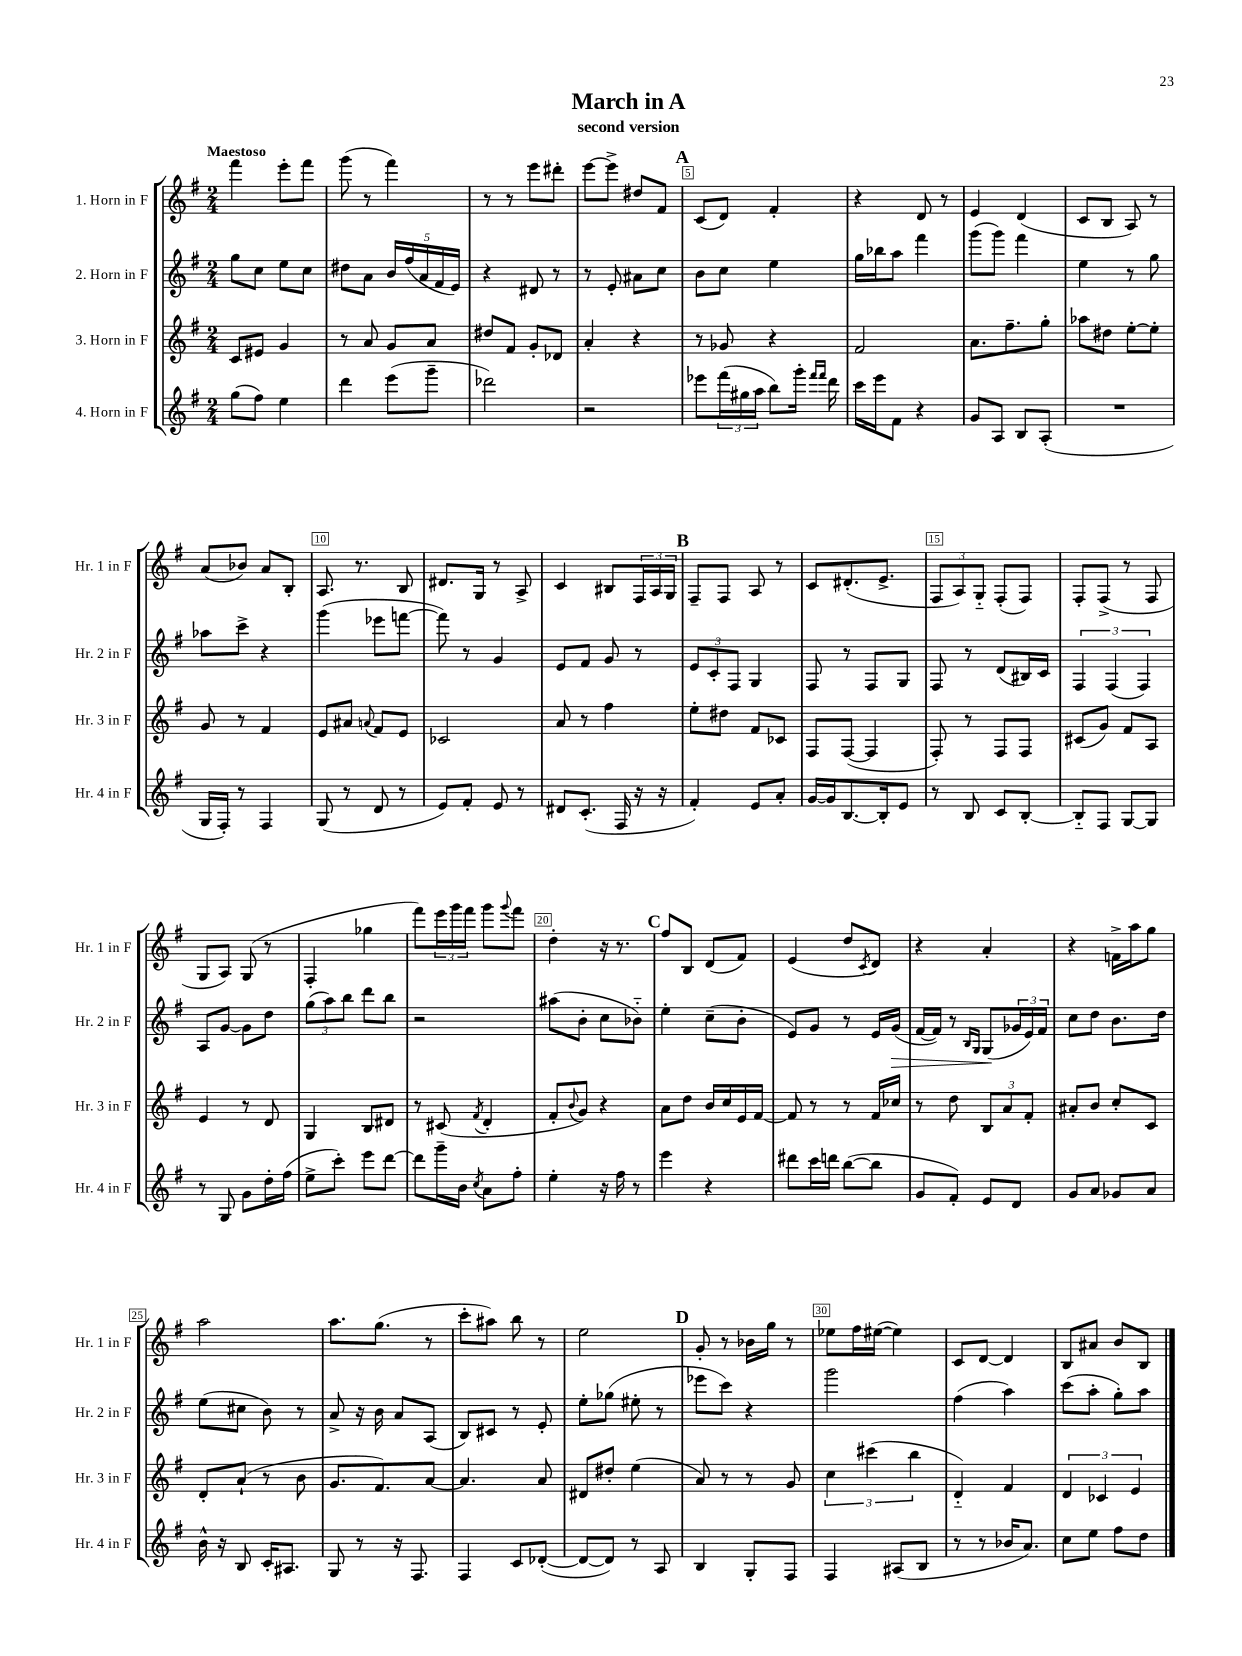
\header { title = "March in A" subtitle = "second version" }
<<
\new StaffGroup <<
\new Staff = "s0" \with { instrumentName = "1. Horn in F" shortInstrumentName = "Hr. 1 in F" } {
    \clef treble \key g \major \numericTimeSignature \time 2/4 \tempo "Maestoso"
    fis'''4 e'''8-. fis'''8 |
    g'''8( r8 fis'''4) |
    r8 r8 e'''8 dis'''8-. |
    e'''8~ e'''8-> dis''8 fis'8 |
    \mark \markup { \bold "A" } c'8( d'8) fis'4-. |
    r4 d'8 r8 |
    e'4 d'4( |
    c'8 b8 a8) r8 |
    a'8( bes'8) a'8 b8-. |
    a8. r8. b8 |
    dis'8. g16 r8 a8-> |
    c'4 bis8 \tuplet 3/2 { fis16 a16 g16 } |
    \mark \markup { \bold "B" } fis8-- fis8 a8 r8 |
    c'8 dis'8.-.( e'8.-> |
    \tuplet 3/2 { fis8 a8) g8-_ } fis8-.( fis8) |
    fis8-. fis8->( r8 fis8 |
    g8 a8) g8( r8 |
    fis4-. ges''4 |
    fis'''8) \tuplet 3/2 { e'''16 g'''16 fis'''16 } g'''8 \appoggiatura { g'''8 } fis'''8 |
    d''4-. r16 r8. |
    \mark \markup { \bold "C" } fis''8 b8 d'8( fis'8) |
    e'4( d''8 \acciaccatura { c'8 } d'8) |
    r4 a'4-. |
    r4 f'16-> a''16 g''8 |
    a''2 |
    a''8. g''8.( r8 |
    c'''8-. ais''8) b''8 r8 |
    e''2 |
    \mark \markup { \bold "D" } g'8-. r8 bes'16 g''16 r8 |
    ees''8 fis''16 eis''16~( eis''4) |
    c'8 d'8~ d'4 |
    b8 ais'8 b'8 b8 \bar "|." |
}
\new Staff = "s1" \with { instrumentName = "2. Horn in F" shortInstrumentName = "Hr. 2 in F" } {
    \clef treble \key g \major \numericTimeSignature \time 2/4
    g''8 c''8 e''8 c''8 |
    dis''8 a'8 \tuplet 5/4 { b'16 fis''16( a'16 fis'16 e'16) } |
    r4 dis'8 r8 |
    r8 e'8-. ais'8 c''8 |
    \mark \markup { \bold "A" } b'8 c''8 e''4 |
    g''16 bes''16 a''8 fis'''4 |
    g'''8( g'''8) fis'''4 |
    e''4 r8 g''8 |
    aes''8 c'''8-> r4 |
    g'''4( ees'''8 f'''8~ |
    f'''8) r8 g'4 |
    e'8 fis'8 g'8 r8 |
    \mark \markup { \bold "B" } \tuplet 3/2 { e'8 c'8-. fis8 } g4 |
    fis8 r8 fis8 g8 |
    fis8 r8 d'8( bis16) c'16 |
    \tuplet 3/2 { fis4 fis4( fis4) } |
    a8 g'8~ g'8 d''8 |
    \tuplet 3/2 { g''8( a''8) b''8 } d'''8 b''8 |
    r2 |
    ais''8( b'8-. c''8 bes'8-_) |
    \mark \markup { \bold "C" } e''4-. c''8--( b'8-. |
    e'8) g'8 r8 e'16 g'16\>( |
    fis'16~ fis'16) r8 \grace { b16 g16 } g8\!( \tuplet 3/2 { ges'16 e'16) fis'16 } |
    c''8 d''8 b'8. d''16 |
    e''8( cis''8 b'8) r8 |
    a'8-> r16 b'16 a'8 a8( |
    b8) cis'8 r8 e'8-. |
    e''8-. ges''8( eis''8-. r8 |
    \mark \markup { \bold "D" } ees'''8 c'''8) r4 |
    g'''2 |
    fis''4( a''4) |
    c'''8( a''8-. g''8-.) a''8 \bar "|." |
}
\new Staff = "s2" \with { instrumentName = "3. Horn in F" shortInstrumentName = "Hr. 3 in F" } {
    \clef treble \key g \major \numericTimeSignature \time 2/4
    c'8 eis'8 g'4 |
    r8 a'8 g'8 a'8 |
    dis''8 fis'8 g'8-. des'8 |
    a'4-. r4 |
    \mark \markup { \bold "A" } r8 ges'8 r4 |
    fis'2 |
    a'8. fis''8.-- g''8-. |
    aes''8 dis''8 e''8~-. e''8-. |
    g'8 r8 fis'4 |
    e'8 ais'8 \appoggiatura { a'8 } fis'8 e'8 |
    ces'2 |
    a'8 r8 fis''4 |
    \mark \markup { \bold "B" } e''8-. dis''8 fis'8 ces'8 |
    fis8 fis8~( fis4 |
    fis8-.) r8 fis8 fis8 |
    cis'8( g'8) fis'8 a8 |
    e'4 r8 d'8 |
    g4 b8 dis'8 |
    r8 cis'8( \acciaccatura { fis'8 } d'4-. |
    fis'8-. \appoggiatura { b'8 } g'8) r4 |
    \mark \markup { \bold "C" } a'8 d''8 b'16 c''16 e'16 fis'16~ |
    fis'8 r8 r8 fis'16 ces''16 |
    r8 d''8 \tuplet 3/2 { b8 a'8 fis'8-. } |
    ais'8-. b'8 c''8-. c'8 |
    d'8-. a'8-!( r8 b'8 |
    g'8. fis'8.) a'8~ |
    a'4. a'8 |
    dis'8 dis''8-. e''4( |
    \mark \markup { \bold "D" } a'8) r8 r8 g'8 |
    \tuplet 3/2 { c''4 cis'''4( b''4 } |
    d'4-_) fis'4 |
    \tuplet 3/2 { d'4 ces'4 e'4 } \bar "|." |
}
\new Staff = "s3" \with { instrumentName = "4. Horn in F" shortInstrumentName = "Hr. 4 in F" } {
    \clef treble \key g \major \numericTimeSignature \time 2/4
    g''8( fis''8) e''4 |
    d'''4 e'''8( g'''8-- |
    des'''2) |
    r2 |
    \mark \markup { \bold "A" } ees'''8 \tuplet 3/2 { fis'''16( gis''16 a''16 } b''8) g'''16-. \grace { fis'''16 fis'''16 } d'''16 |
    c'''16 e'''16 fis'8 r4 |
    g'8 a8 b8 a8-.( |
    R2 |
    g16 fis16-.) r8 fis4 |
    g8( r8 d'8 r8 |
    e'8) fis'8-. e'8 r8 |
    dis'8 c'8.-.( fis16 r16 r16 |
    \mark \markup { \bold "B" } fis'4-.) e'8 a'8-. |
    g'16~ g'16 b8.~ b16-. e'8 |
    r8 b8 c'8 b8~-. |
    b8-_ fis8 g8~ g8 |
    r8 g8 g'8 d''16-. fis''16( |
    e''8-> c'''8-.) e'''8 d'''8~ |
    d'''8 g'''16-- b'16 \acciaccatura { c''8 } a'8 fis''8-. |
    e''4-. r16 fis''16 r8 |
    \mark \markup { \bold "C" } e'''4 r4 |
    dis'''8 c'''16 d'''16 b''8~( b''8 |
    g'8 fis'8-.) e'8 d'8 |
    g'8 a'8 ges'8 a'8 |
    b'16-^ r16 b8 c'16-. ais8. |
    g8 r8 r16 fis8. |
    fis4 c'8 des'8~-.( |
    des'8~ des'8) r8 a8 |
    \mark \markup { \bold "D" } b4 g8-. fis8 |
    fis4 ais8( b8 |
    r8 r8 bes'16 a'8.) |
    c''8 e''8 fis''8 d''8 \bar "|." |
}
>>
>>
\layout { \context { \Score \override BarNumber.break-visibility = ##(#f #t #t) barNumberVisibility = #(every-nth-bar-number-visible 5) \override BarNumber.stencil = #(make-stencil-boxer 0.1 0.3 ly:text-interface::print) } }
